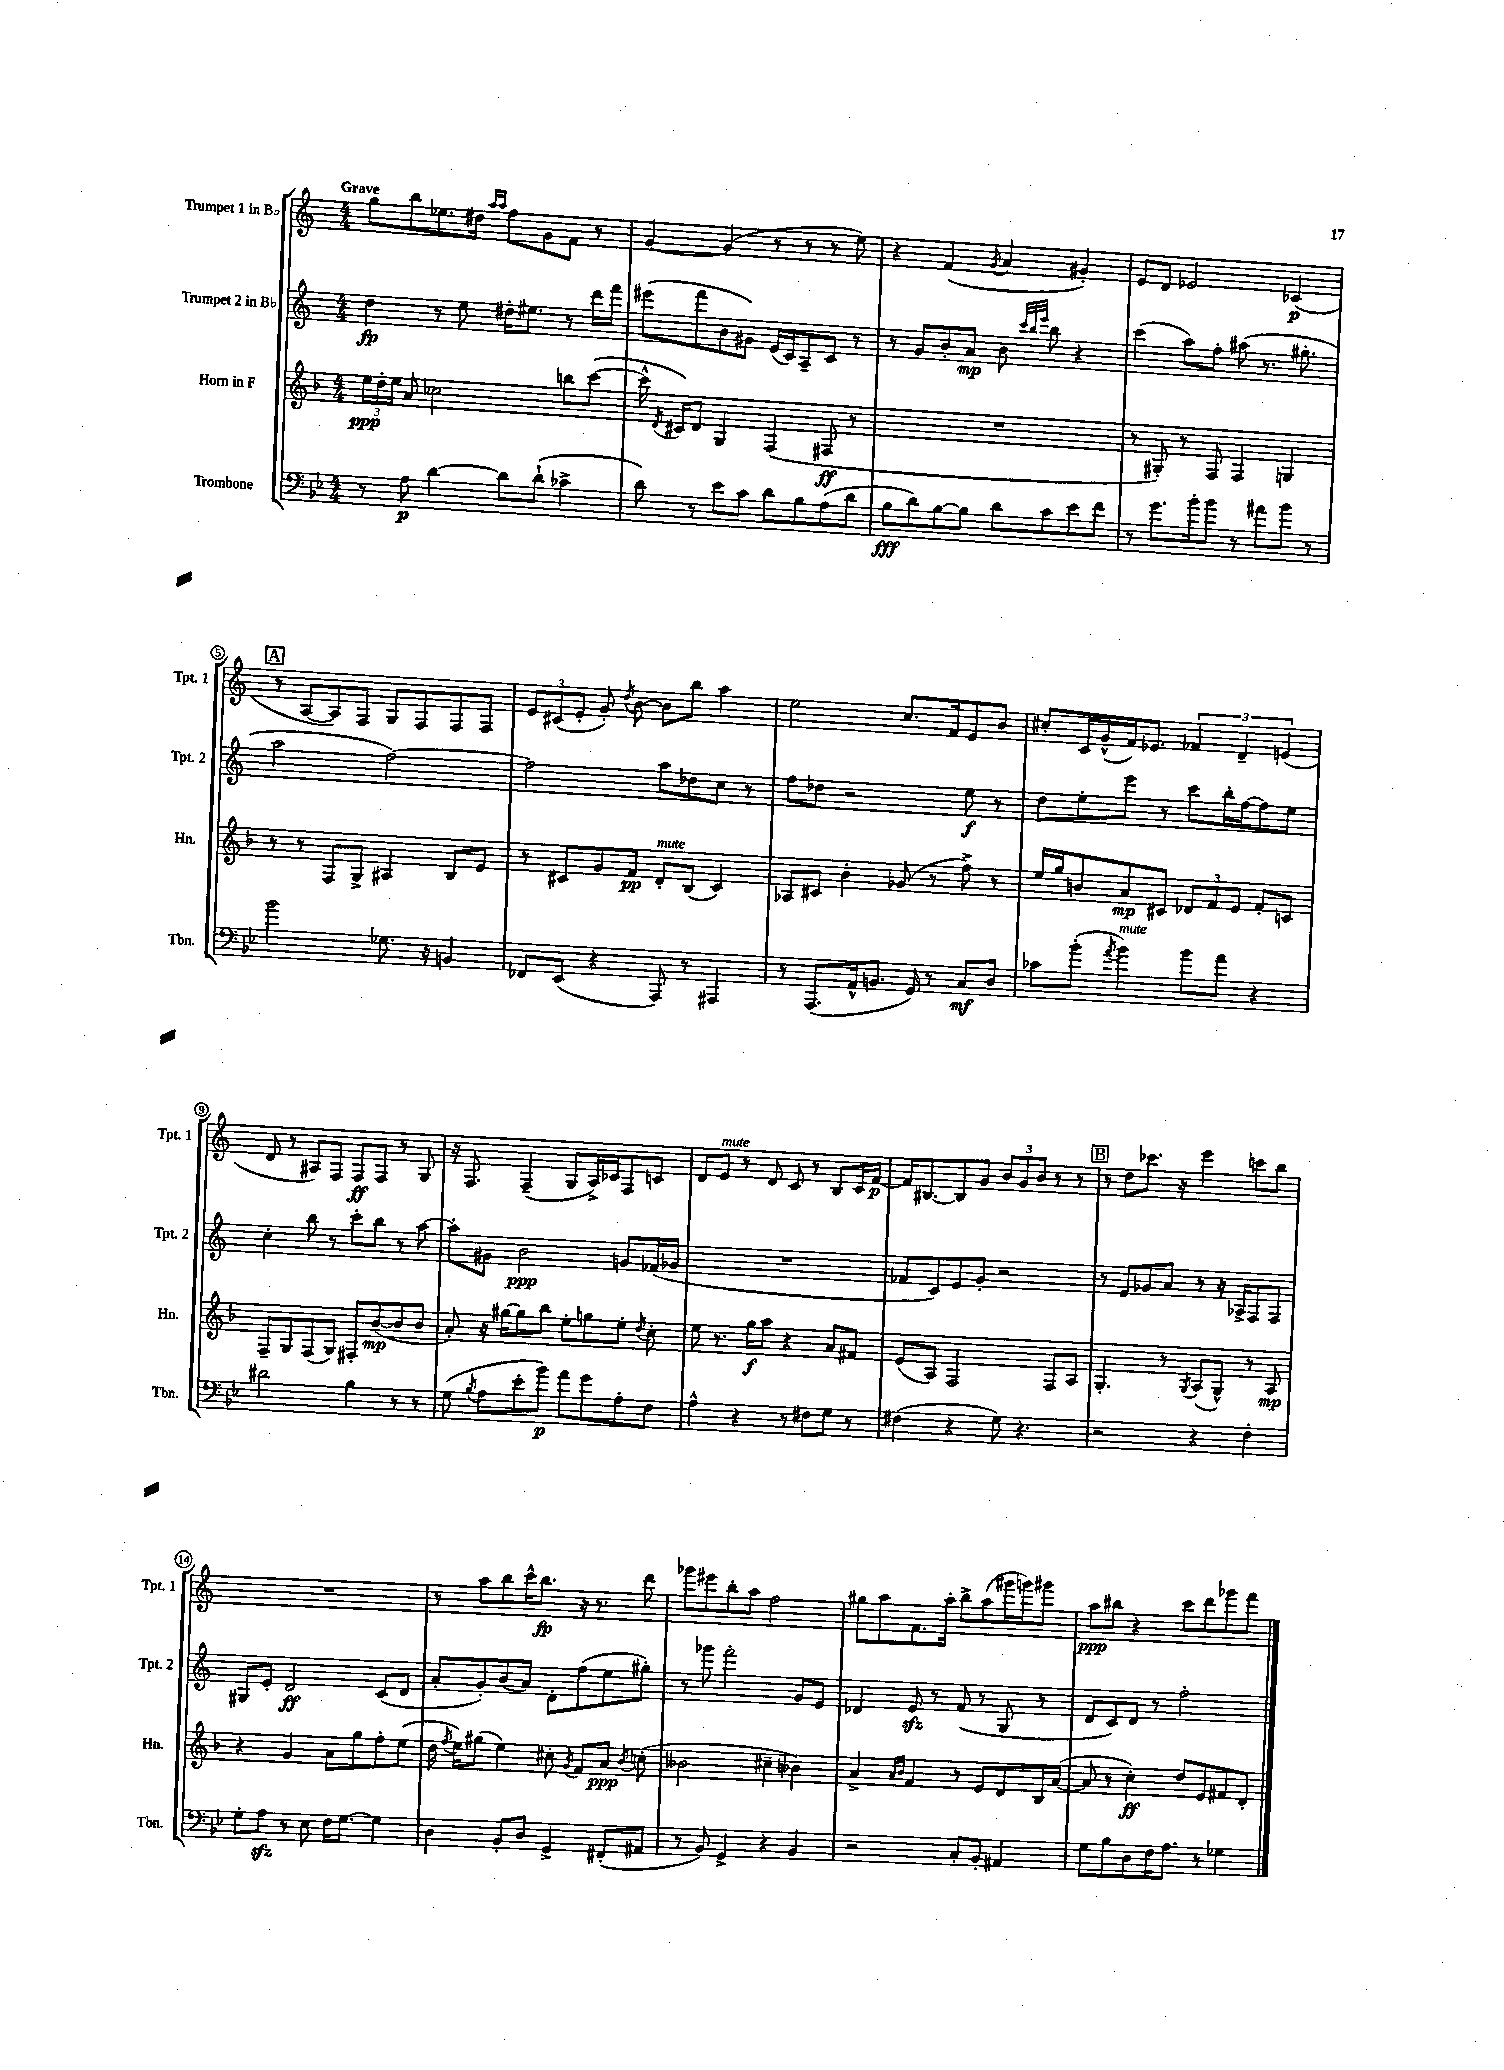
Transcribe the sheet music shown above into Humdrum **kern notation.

**kern	**dynam	**kern	**dynam	**kern	**dynam	**kern	**dynam
*part4	*part4	*part3	*part3	*part2	*part2	*part1	*part1
*staff4	*staff4	*staff3	*staff3	*staff2	*staff2	*staff1	*staff1
*I"Trombone	*	*I"Horn in F	*	*I"Trumpet 2 in B♭	*	*I"Trumpet 1 in B♭	*
*I'Tbn.	*	*I'Hn.	*	*I'Tpt. 2	*	*I'Tpt. 1	*
*clefF4	*	*clefG2	*	*clefG2	*	*clefG2	*
*k[b-e-]	*	*k[b-]	*	*k[]	*	*k[]	*
*M4/4	*	*M4/4	*	*M4/4	*	*M4/4	*
=1	=1	=1	=1	=1	=1	=1	=1
!	!	!	!	!	!	!LO:TX:a:B:t=Grave	!
8r	.	24ee\LL	ppp	4dd\	fp	8gg\L	.
.	.	24dd'\	.	.	.	.	.
.	.	24ee\JJ	.	.	.	.	.
8A\	p	8a/	.	.	.	8bb\	.
[4d\	.	2cc-X\	.	8r	.	8.ee-X\	.
.	.	.	.	8ee\	.	.	.
.	.	.	.	.	.	16dd#X\Jk	.
.	.	.	.	.	.	16qqaa/LL	.
.	.	.	.	.	.	16qqaa/JJ	.
8d\L]	.	.	.	16dd#X'\KL	.	8ff\L	.
.	.	.	.	8.ee#X\J	.	.	.
(8d`\J	.	.	.	.	.	8g\	.
4c-X^\	.	8bbn\L	.	8r	.	8f\J	.
.	.	([8ccc\J	.	16ddd\LL	.	8r	.
.	.	.	.	16fff\JJ	.	.	.
=2	=2	=2	=2	=2	=2	=2	=2
8d\)	.	16ccc^^\]	.	(8eee#X\L	.	[4g/	.
.	.	8qd/	.	.	.	.	.
.	.	16c#X/KL)	.	.	.	.	.
8r	.	8d/J	.	8fff\	.	.	.
8e-\L	.	4G/	.	8b\	.	(4g/]	.
8c\J	.	.	.	8g#X\J)	.	.	.
8d\L	.	(4F/	.	(16e/LL	.	8r	.
.	.	.	.	16c/J)	.	.	.
8B-\	.	.	.	8A~/	.	8r	.
(8A\	.	8F#X/	ff	8c/J	.	8r	.
8d\J	.	8r	.	8r	.	8ee\)	.
=3	=3	=3	=3	=3	=3	=3	=3
8B-\L	fff	1r	.	8r	.	4r	.
8d\)	.	.	.	8g/L	.	.	.
[8B-\	.	.	.	8b'/	.	(4f/	.
8B-\J]	.	.	.	8a/J	mp	.	.
.	.	.	.	.	.	8qg/	.
8d\L	.	.	.	8b\	.	4a/	.
.	.	.	.	32qqccc/LLL	.	.	.
.	.	.	.	32qqbb/	.	.	.
.	.	.	.	32qqeee/JJJ	.	.	.
8c\	.	.	.	8bb\	.	.	.
8e-\	.	.	.	4r	.	4g#X'/)	.
8f\J	.	.	.	.	.	.	.
=4	=4	=4	=4	=4	=4	=4	=4
8r	.	8r	.	(4ccc\	.	8e/L	.
8.g\L	.	8G#X'/)	.	.	.	8d/J	.
.	.	8r	.	8aa\L)	.	2e-X/	.
16b-'\k	.	.	.	.	.	.	.
8b-\J	.	8F/	.	8ff'\J	.	.	.
8r	.	4F/	.	(8aa#X\	.	.	.
8a#X\L	.	.	.	8.r	.	.	.
8b-\J	.	4Gn/	.	.	.	(4c-X/	p
.	.	.	.	8.gg#X'\	.	.	.
8r	.	.	.	.	.	.	.
!!LO:LB:g=z
!!LO:REH:place=s1:t=A
=5	=5	=5	=5	=5	=5	=5	=5
2b-\	.	8r	.	2aa\	.	8r	.
.	.	8r	.	.	.	[8A/L	.
.	.	8F/L	.	.	.	8A/])	.
.	.	8G^/J	.	.	.	8F/J	.
8.G-X\	.	4A#X/	.	[2ff\)	.	8G/L	.
.	.	.	.	.	.	8F/	.
16r	.	.	.	.	.	.	.
4BBn/	.	8B-/L	.	.	.	8F/	.
.	.	8e/J	.	.	.	8F/J	.
=6	=6	=6	=6	=6	=6	=6	=6
8FF-X/L	.	8r	.	2ff\]	.	12e/L	.
.	.	.	.	.	.	(12c#X/	.
(8EE-/J	.	8c#X/L	.	.	.	.	.
.	.	.	.	.	.	12e'/J	.
4r	.	8g/	.	.	.	8g'/)	.
.	.	.	.	.	.	8qdd/	.
.	.	8f/J	pp	.	.	[8b\	.
!	!	!LO:TX:a:i:t=mute	!	!	!	!	!
8AAA/)	.	8d'/L	.	8aa\L	.	8b\L]	.
8r	.	(8B-/J	.	8dd-X\	.	8bb\J	.
4AAA#X/	.	4c#/)	.	8cc\J	.	4aa\	.
.	.	.	.	8r	.	.	.
=7	=7	=7	=7	=7	=7	=7	=7
8r	.	8A-X/L	.	8ff\L	.	2ee\	.
(8.AAA/L	.	8c#X/J	.	8dd-X\J	.	.	.
.	.	4b-'\	.	2r	.	.	.
16AA^^/k	.	.	.	.	.	.	.
8.BBn/J	.	.	.	.	.	.	.
.	.	(8g-X/	.	.	.	8.cc/L	.
16GG/)	.	.	.	.	.	.	.
8r	.	8r	.	.	.	.	.
.	.	.	.	.	.	16f/k	.
8C/L	mf	8ff^\)	.	8ee\	f	8e/	.
8D/J	.	8r	.	8r	.	8b/J	.
=8	=8	=8	=8	=8	=8	=8	=8
8c-X\L	.	16ee/LL	.	8dd\L	.	8cc#X'/L	.
.	.	16gg/J	.	.	.	.	.
(8b-'\J	.	8bn/	.	8ee'\	.	16c/L	.
.	.	.	.	.	.	(16g^^/	.
8qa/	.	.	.	.	.	.	.
!LO:TX:a:i:t=mute	!	!	!	!	!	!	!
4b-\)	.	8a/	mp	8eee\J	.	16f/J)	.
.	.	.	.	.	.	8.e-X/J	.
.	.	8c#X/J	.	8r	.	.	.
8b-\L	.	12d-X/L	.	8ccc\L	.	6f-X/	.
.	.	12f/	.	.	.	.	.
8a\J	.	.	.	16bb'\L	.	.	.
.	.	12e/J	.	.	.	6d~/	.
.	.	.	.	[16ff\J	.	.	.
4r	.	8f'/L	.	8ff\]	.	.	.
.	.	.	.	.	.	(6en/	.
.	.	8cn/J	.	8ee\J	.	.	.
!!LO:LB:g=z
=9	=9	=9	=9	=9	=9	=9	=9
2d#X\	.	8F~/L	.	4cc'\	.	8d/	.
.	.	8G/	.	.	.	8r	.
.	.	(8F/	.	8bb\	.	8A#X/L)	.
.	.	8G/J)	.	8r	.	8F/J	.
4B-\	.	8F#X'/L	.	8ccc'\L	.	8F/L	ff
.	.	([8b-/	mp	8bb\J	.	8F/J	.
8r	.	8b-/]	.	8r	.	8r	.
8r	.	8b-/J	.	[8aa\	.	8G/	.
=10	=10	=10	=10	=10	=10	=10	=10
(8G\	.	8a'/)	.	8aa'\L]	.	16r	.
.	.	.	.	.	.	8.F/	.
8qB-/	.	.	.	.	.	.	.
8A\L	.	16r	.	8g#X\J	.	.	.
.	.	[16gg#X\KL	.	.	.	.	.
8e-'\	.	8gg#\]	.	2b\	ppp	(4F~/	.
8b-\J)	p	8bb-\J	.	.	.	.	.
8a\L	.	8ee'\L	.	.	.	8G/L	.
8g\	.	8ggn\	.	.	.	16A^/L)	.
.	.	.	.	.	.	16c-X/J	.
8A'\	.	8ee'\J	.	8gn/L	.	8F/	.
.	.	8qdd/	.	.	.	.	.
8F\J	.	8cc'\	.	(16f-X/L	.	8cn/J	.
.	.	.	.	16g-X/JJ	.	.	.
=11	=11	=11	=11	=11	=11	=11	=11
4A^^\	.	8ee\	.	1r	.	8d/L	.
!	!	!	!	!	!	!LO:TX:a:i:t=mute	!
.	.	8.r	.	.	.	8e/J	.
4r	.	.	.	.	.	8r	.
.	.	16gg\KL	f	.	.	.	.
.	.	8aa\J	.	.	.	8d/	.
8r	.	4r	.	.	.	8c/	.
8F#X\L	.	.	.	.	.	8r	.
8G\J	.	8a/L	.	.	.	8B/L	.
8r	.	8f#X/J	.	.	.	16c/L	.
.	.	.	.	.	.	[16f/JJ	p
=12	=12	=12	=12	=12	=12	=12	=12
(4F#X\	.	(8e/L	.	8f-X/L	.	16f/KL]	.
.	.	.	.	.	.	[8.B#X/	.
.	.	8A/J)	.	8c/)	.	.	.
4r	.	2F/	.	8e/	.	8B#/]	.
.	.	.	.	8g'/J	.	8g/J	.
8G\)	.	.	.	2r	.	12b/L	.
.	.	.	.	.	.	12g/	.
4.r	.	.	.	.	.	.	.
.	.	.	.	.	.	12b/J	.
.	.	8F/L	.	.	.	8r	.
.	.	8A/J	.	.	.	8r	.
!!LO:REH:place=s1:t=B
=13	=13	=13	=13	=13	=13	=13	=13
2r	.	4.G'/	.	8r	.	8r	.
.	.	.	.	8e/L	.	8dd\L	.
.	.	.	.	8g-X/	.	8.ccc-X\J	.
.	.	8r	.	8a/J	.	.	.
.	.	.	.	.	.	16r	.
.	.	8qG/	.	.	.	.	.
4r	.	(8A/L	.	8r	.	4eee\	.
.	.	8G^^/J)	.	16r	.	.	.
.	.	.	.	16A-X^/KL	.	.	.
4F'\	.	8r	.	8F/	.	8cccn\L	.
.	.	8A/	mp	8F/J	.	8bb\J	.
!!LO:LB:g=z
=14	=14	=14	=14	=14	=14	=14	=14
8G'\L	.	4r	.	8G#X/L	.	1r	.
8Azz\J	.	.	.	8e'/J	.	.	.
8r	.	4g/	.	2d/	ff	.	.
8E-\	.	.	.	.	.	.	.
16F\KL	.	8a\L	.	.	.	.	.
[8.G\J	.	.	.	.	.	.	.
.	.	8gg\	.	.	.	.	.
4G\]	.	8ff'\	.	(8c/L	.	.	.
.	.	(8ee\J	.	8d/J	.	.	.
=15	=15	=15	=15	=15	=15	=15	=15
4D\	.	16dd\	.	8a'/L	.	8r	.
.	.	8qff/	.	.	.	.	.
.	.	16ee\KL)	.	.	.	.	.
.	.	(8gg#X\J	.	8g'/)	.	8aa\L	.
8BB-'/L	.	4ee\)	.	(8b/	.	8bb\	.
8D/J	.	.	.	8a/J)	.	16ccc^^\K	.
.	.	.	.	.	.	8.bb\J	fp
4GG^/	.	8cc#X'\	.	8d'\L	.	.	.
.	.	8qg/	.	.	.	.	.
.	.	8f/L	.	(8ff\	.	16r	.
.	.	.	.	.	.	8.r	.
(8FF#X'/L	.	8a/J	ppp	8ee\	.	.	.
.	.	8qb-/	.	.	.	.	.
8AA#X/J	.	(8ccn'\	.	8gg#X'\J)	.	8ddd\	.
=16	=16	=16	=16	=16	=16	=16	=16
8r	.	2b--X\	.	8r	.	8ggg-X\L	.
8BB-/)	.	.	.	8ggg-X\	.	8eee#X\	.
4GG^/	.	.	.	2fff'\	.	8bb'\	.
.	.	.	.	.	.	8aa\J	.
4r	.	4cc#X~\	.	.	.	2ff\	.
4BB-/	.	4b-X\)	.	8g/L	.	.	.
.	.	.	.	8e/J	.	.	.
=17	=17	=17	=17	=17	=17	=17	=17
2r	.	4a^/	.	4d-X/	.	8gg#X\L	.
.	.	.	.	.	.	8aa\	.
.	.	16qqa/LL	.	.	.	.	.
.	.	16qqb-/JJ	.	.	.	.	.
.	.	4f/	.	8ezz/	.	8.f\	.
.	.	.	.	8r	.	.	.
.	.	.	.	.	.	16aa'\Jk	.
8C'/L	.	8r	.	(8f/	.	8bb^\L	.
8BB-'/J	.	8e/L	.	8r	.	(8aa\	.
4AA#X/	.	8d/	.	8G/	.	16ggg#X\L	.
.	.	.	.	.	.	16gggn\J)	.
.	.	16B-/L	.	8r	.	8ggg#X\J	.
.	.	([16a/JJ	.	.	.	.	.
=18	=18	=18	=18	=18	=18	=18	=18
8G\L	.	8a/]	.	8d/L	.	8aa\L	ppp
8B-\	.	8r	.	8c/)	.	8bb#X\J	.
8D\	.	4cc'\)	ff	8d/J	.	4r	.
16F\K	.	.	.	8r	.	.	.
8.A\J	.	.	.	.	.	.	.
.	.	8dd/L	.	2ff'\	.	8ccc\L	.
8r	.	8e/	.	.	.	8ddd\	.
4G-X\	.	8f#X/	.	.	.	8ggg-X\	.
.	.	8d'/J	.	.	.	8fff\J	.
==	==	==	==	==	==	==	==
*-	*-	*-	*-	*-	*-	*-	*-
